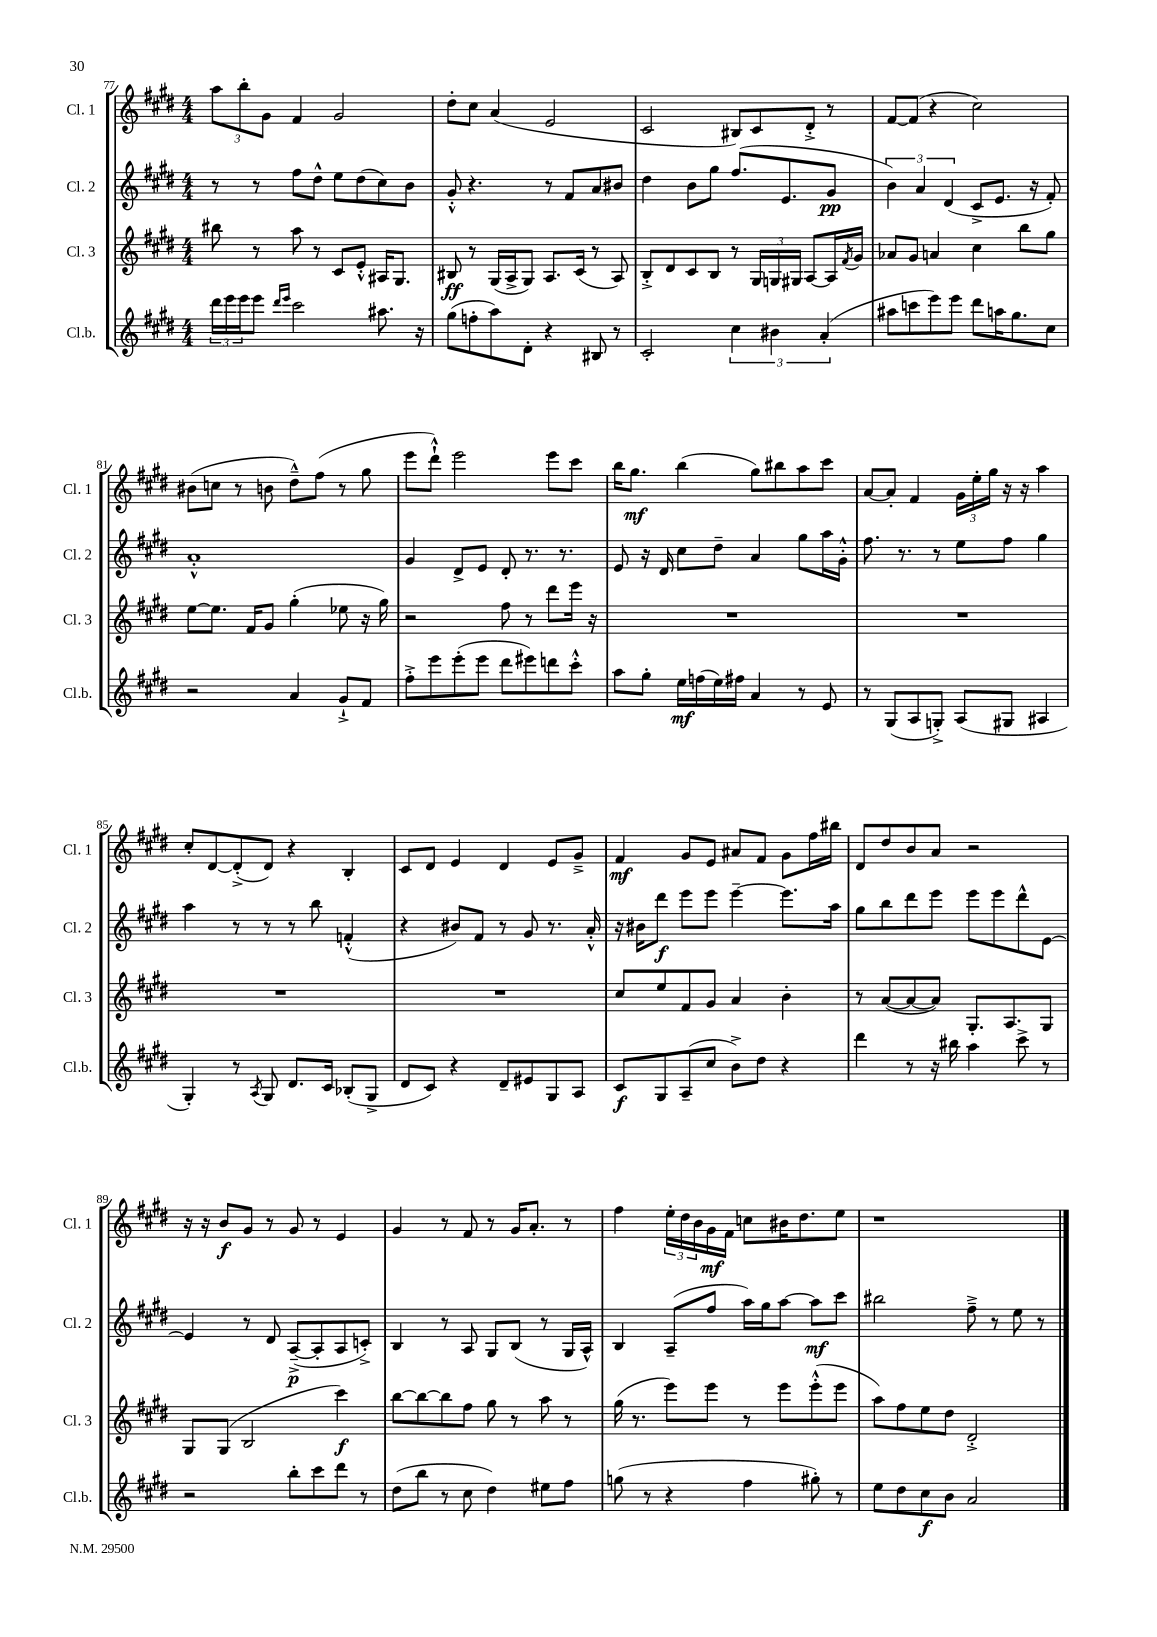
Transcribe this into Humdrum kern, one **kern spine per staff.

**kern	**dynam	**kern	**dynam	**kern	**dynam	**kern	**dynam
*part4	*part4	*part3	*part3	*part2	*part2	*part1	*part1
*staff4	*staff4	*staff3	*staff3	*staff2	*staff2	*staff1	*staff1
*I"Cl.b.	*	*I"Cl. 3	*	*I"Cl. 2	*	*I"Cl. 1	*
*I'Cl.b.	*	*I'Cl. 3	*	*I'Cl. 2	*	*I'Cl. 1	*
*clefG2	*	*clefG2	*	*clefG2	*	*clefG2	*
*k[f#c#g#d#]	*	*k[f#c#g#d#]	*	*k[f#c#g#d#]	*	*k[f#c#g#d#]	*
*M4/4	*	*M4/4	*	*M4/4	*	*M4/4	*
=77	=77	=77	=77	=77	=77	=77	=77
24ddd#\LL	.	8bb#X\	.	8r	.	12aa\L	.
24eee\	.	.	.	.	.	.	.
24eee\J	.	.	.	.	.	12bb'\	.
8eee\J	.	8r	.	8r	.	.	.
.	.	.	.	.	.	12g#\J	.
16qqddd#/LL	.	.	.	.	.	.	.
16qqeee/JJ	.	.	.	.	.	.	.
2ccc#\	.	8aa\	.	8ff#\L	.	4f#/	.
.	.	8r	.	8dd#^^\J	.	.	.
.	.	8c#/L	.	8ee\L	.	2g#/	.
.	.	8e'^^/J	.	(8dd#\	.	.	.
8.aa#X\	.	16A#X/KL	.	8cc#\)	.	.	.
.	.	8.G#/J	.	.	.	.	.
.	.	.	.	8b\J	.	.	.
16r	.	.	.	.	.	.	.
=78	=78	=78	=78	=78	=78	=78	=78
(8gg#\L	.	8B#X/	ff	8g#'^^/	.	8dd#'\L	.
8ffn'\	.	8r	.	4.r	.	8cc#\J	.
8aa\)	.	(16G#/LL	.	.	.	(4a/	.
.	.	16A^/J	.	.	.	.	.
8d#'\J	.	8G#/J)	.	.	.	.	.
4r	.	8.A/L	.	8r	.	2e/	.
.	.	.	.	8f#/L	.	.	.
.	.	(16c#/Jk	.	.	.	.	.
8B#X/	.	8r	.	8a/	.	.	.
8r	.	8A/)	.	8b#X/J	.	.	.
=79	=79	=79	=79	=79	=79	=79	=79
2c#'/	.	8B'^/L	.	4dd#\	.	2c#/	.
.	.	8d#/	.	.	.	.	.
.	.	8c#/	.	8b\L	.	.	.
.	.	8B/J	.	8gg#\J	.	.	.
6cc#\	.	8r	.	(8.ff#/L	.	8B#X/L)	.
.	.	24G#/LL	.	.	.	8c#/	.
6b#X\	.	24Gn/	.	.	.	.	.
.	.	.	.	8.e/	.	.	.
.	.	24G#X/JJ	.	.	.	.	.
.	.	[8A/L	.	.	.	8d#'^/J	.
(6a'/	.	.	.	.	.	.	.
.	.	16A/L]	.	8g#/J	pp	8r	.
.	.	8qf#/	.	.	.	.	.
.	.	16g#/JJ	.	.	.	.	.
=80	=80	=80	=80	=80	=80	=80	=80
8aa#X\L	.	8a-X/L	.	6b\)	.	[8f#/L	.
8cccn\	.	8g#/J	.	.	.	(8f#/J]	.
.	.	.	.	6a/	.	.	.
8eee\)	.	4an/	.	.	.	4r	.
.	.	.	.	(6d#/	.	.	.
8eee\J	.	.	.	.	.	.	.
8ddd#\L	.	4cc#\	.	8c#^/L	.	2cc#\)	.
16aan\K	.	.	.	8.e/J	.	.	.
8.gg#\	.	.	.	.	.	.	.
.	.	8bb\L	.	.	.	.	.
.	.	.	.	16r	.	.	.
8cc#\J	.	8gg#\J	.	8f#'/)	.	.	.
!!LO:LB:g=z
=81	=81	=81	=81	=81	=81	=81	=81
2r	.	[8ee\L	.	1a'^^	.	(8b#X\L	.
.	.	8.ee\J]	.	.	.	8ccn\J	.
.	.	.	.	.	.	8r	.
.	.	16f#/KL	.	.	.	.	.
.	.	8g#/J	.	.	.	8bn\	.
4a/	.	(4gg#'\	.	.	.	8dd#~^^\L)	.
.	.	.	.	.	.	(8ff#\J	.
8g#`^/L	.	8ee-X\	.	.	.	8r	.
8f#/J	.	16r	.	.	.	8gg#\	.
.	.	16gg#\)	.	.	.	.	.
=82	=82	=82	=82	=82	=82	=82	=82
8ff#'^\L	.	2r	.	4g#/	.	8eee\L	.
8eee\	.	.	.	.	.	8ddd#`^^\J)	.
(8eee'\	.	.	.	8d#^/L	.	2eee\	.
8eee\J	.	.	.	8e/J	.	.	.
8ddd#\L	.	8ff#\	.	8d#'/	.	.	.
8eee#X\)	.	8r	.	8.r	.	.	.
8dddn\	.	8ddd#\L	.	.	.	8eee\L	.
.	.	.	.	8.r	.	.	.
8ccc#'^^\J	.	16eee\Jk	.	.	.	8ccc#\J	.
.	.	16r	.	.	.	.	.
=83	=83	=83	=83	=83	=83	=83	=83
8aa\L	.	1r	.	8e/	.	16bb\KL	.
.	.	.	.	.	.	8.gg#\J	mf
8gg#'\J	.	.	.	16r	.	.	.
.	.	.	.	16d#/	.	.	.
16ee\LL	mf	.	.	8cc#\L	.	(4bb\	.
(16ffn\	.	.	.	.	.	.	.
16ee\)	.	.	.	8dd#~\J	.	.	.
16ff#X\JJ	.	.	.	.	.	.	.
4a/	.	.	.	4a/	.	8gg#\L)	.
.	.	.	.	.	.	8bb#X\	.
8r	.	.	.	8gg#\L	.	8aa\	.
8e/	.	.	.	16aa\L	.	8ccc#\J	.
.	.	.	.	16g#'^^\JJ	.	.	.
=84	=84	=84	=84	=84	=84	=84	=84
8r	.	1r	.	8.ff#\	.	[8a/L	.
(8G#/L	.	.	.	.	.	8a'/J]	.
.	.	.	.	8.r	.	.	.
8A/	.	.	.	.	.	4f#/	.
8Gn'^/J)	.	.	.	8r	.	.	.
(8A/L	.	.	.	8ee\L	.	24g#\LL	.
.	.	.	.	.	.	24ee'\	.
.	.	.	.	.	.	24gg#\JJ	.
8G#X/J	.	.	.	8ff#\J	.	16r	.
.	.	.	.	.	.	16r	.
4A#X/	.	.	.	4gg#\	.	4aa\	.
!!LO:LB:g=z
=85	=85	=85	=85	=85	=85	=85	=85
4G#'/)	.	1r	.	4aa\	.	8cc#'/L	.
.	.	.	.	.	.	[8d#/	.
8r	.	.	.	8r	.	(8d#'^/]	.
8qA/	.	.	.	.	.	.	.
8G#/	.	.	.	8r	.	8d#/J)	.
8.d#/L	.	.	.	8r	.	4r	.
.	.	.	.	8bb\	.	.	.
16c#/Jk	.	.	.	.	.	.	.
(8B-X'/L	.	.	.	(4fn'^^/	.	4B'/	.
8G#^/J	.	.	.	.	.	.	.
=86	=86	=86	=86	=86	=86	=86	=86
8d#/L	.	1r	.	4r	.	8c#/L	.
8c#/J)	.	.	.	.	.	8d#/J	.
4r	.	.	.	8b#X/L)	.	4e/	.
.	.	.	.	8f#/J	.	.	.
8d#~/L	.	.	.	8r	.	4d#/	.
8e#X/	.	.	.	8g#/	.	.	.
8G#/	.	.	.	8.r	.	8e/L	.
8A/J	.	.	.	.	.	8g#~^/J	.
.	.	.	.	16a'^^/	.	.	.
=87	=87	=87	=87	=87	=87	=87	=87
8c#/L	f	8cc#/L	.	16r	.	4f#/	mf
.	.	.	.	16b#X\KL	.	.	.
8G#/	.	8ee/	.	8ddd#\J	f	.	.
(8A~/	.	8f#/	.	8eee\L	.	8g#/L	.
8cc#/J	.	8g#/J	.	8eee\J	.	8e/J	.
8b^\L)	.	4a/	.	[4eee~\	.	8a#X/L	.
8dd#\J	.	.	.	.	.	8f#/J	.
4r	.	4b'\	.	8.eee\L]	.	8g#\L	.
.	.	.	.	.	.	16ff#\L	.
.	.	.	.	16aa\Jk	.	16bb#X\JJ	.
=88	=88	=88	=88	=88	=88	=88	=88
4ddd#\	.	8r	.	8gg#\L	.	8d#/L	.
.	.	([8a/L	.	8bb\	.	8dd#/	.
8r	.	8a/_	.	8ddd#\	.	8b/	.
16r	.	8a/J])	.	8eee\J	.	8a/J	.
16bb#X\	.	.	.	.	.	.	.
4aa\	.	8.G#'/L	.	8eee\L	.	2r	.
.	.	.	.	8eee\	.	.	.
.	.	8.A/	.	.	.	.	.
8ccc#^\	.	.	.	8ddd#^^\	.	.	.
8r	.	8G#/J	.	[8e\J	.	.	.
!!LO:LB:g=z
=89	=89	=89	=89	=89	=89	=89	=89
2r	.	8G#/L	.	4e/]	.	16r	.
.	.	.	.	.	.	16r	.
.	.	(8G#/J	.	.	.	8b/L	f
.	.	2B/	.	8r	.	8g#/J	.
.	.	.	.	8d#/	.	8r	.
8bb'\L	.	.	.	([8A~^/L	p	8g#/	.
8ccc#\	.	.	.	8A'/]	.	8r	.
8ddd#\J	.	4ccc#\)	f	8A/	.	4e/	.
8r	.	.	.	8cn'^/J)	.	.	.
=90	=90	=90	=90	=90	=90	=90	=90
(8dd#\L	.	[8bb\L	.	4B/	.	4g#/	.
8bb\J	.	8bb\_	.	.	.	.	.
8r	.	8bb\]	.	8r	.	8r	.
8cc#\	.	8ff#\J	.	8A/	.	8f#/	.
4dd#\)	.	8gg#\	.	8G#/L	.	8r	.
.	.	8r	.	(8B/J	.	16g#/KL	.
.	.	.	.	.	.	8.a'/J	.
8ee#X\L	.	8aa\	.	8r	.	.	.
8ff#\J	.	8r	.	16G#/LL	.	8r	.
.	.	.	.	16A^^/JJ)	.	.	.
=91	=91	=91	=91	=91	=91	=91	=91
(8ggn\	.	(16gg#\	.	4B/	.	4ff#\	.
.	.	8.r	.	.	.	.	.
8r	.	.	.	.	.	.	.
4r	.	8eee\L)	.	(8A~/L	.	24ee'\LL	.
.	.	.	.	.	.	24dd#\	.
.	.	.	.	.	.	24b\	.
.	.	8eee\J	.	8ff#/J	.	16g#\	mf
.	.	.	.	.	.	16f#\JJ	.
4ff#\	.	8r	.	16aa\LL)	.	8ccn\L	.
.	.	.	.	16gg#\J	.	.	.
.	.	8eee\L	.	[8aa\J	.	16b#X\K	.
.	.	.	.	.	.	8.dd#\	.
8gg#X'\)	.	(8eee'^^\	.	8aa\L]	mf	.	.
8r	.	8eee\J	.	8ccc#\J	.	8ee\J	.
=92	=92	=92	=92	=92	=92	=92	=92
8ee\L	.	8aa\L)	.	2bb#X\	.	1r	.
8dd#\	.	8ff#\	.	.	.	.	.
8cc#\	f	8ee\	.	.	.	.	.
8b\J	.	8dd#\J	.	.	.	.	.
2a/	.	2d#'^/	.	8ff#~^\	.	.	.
.	.	.	.	8r	.	.	.
.	.	.	.	8ee\	.	.	.
.	.	.	.	8r	.	.	.
==	==	==	==	==	==	==	==
*-	*-	*-	*-	*-	*-	*-	*-
